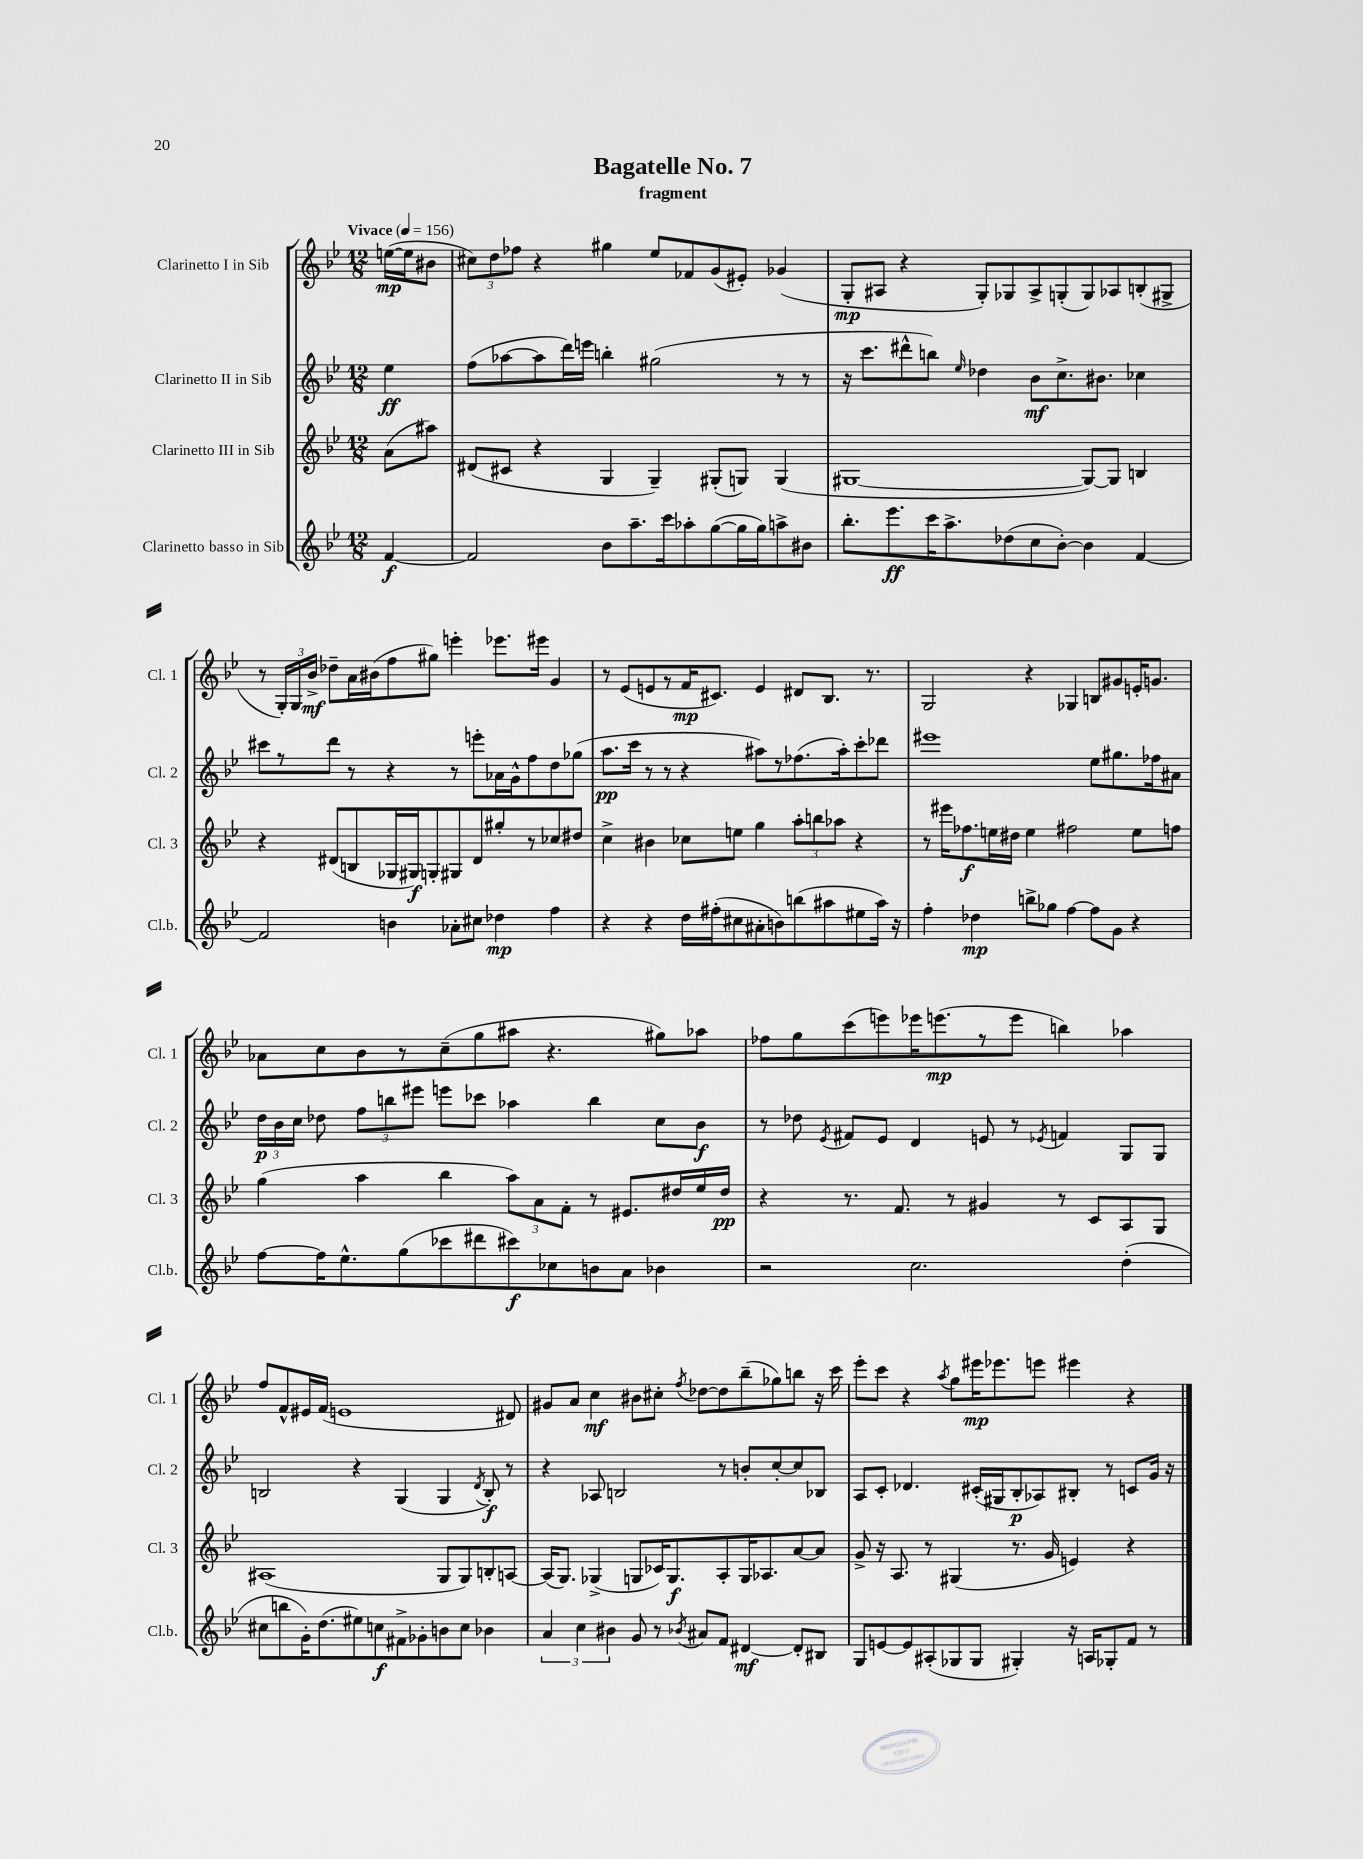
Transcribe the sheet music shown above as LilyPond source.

\header { title = "Bagatelle No. 7" subtitle = "fragment" }
<<
\new StaffGroup <<
\new Staff = "s0" \with { instrumentName = "Clarinetto I in Sib" shortInstrumentName = "Cl. 1" } {
    \clef treble \key bes \major \numericTimeSignature \time 12/8 \partial 4 \tempo "Vivace" 4 = 156
    \autoBeamOff e''16[~\mp( e''16 bis'8] |
    \tuplet 3/2 { cis''8[) d''8 fes''8] } r4 gis''4 ees''8[ fes'8 g'8( eis'8]-.) ges'4( |
    g8[-.\mp ais8] r4 g8[-.) ges8 ais8-> g8-.( g8) aes8 b8-.( gis8]-> |
    r8 \tuplet 3/2 { g16[-.) g16 bes'16]->\mf } des''8[-- a'16 bis'16( f''8 gis''8]) e'''4-. ees'''8.[ eis'''16] g'4 |
    r8 ees'8[( e'8 r8 f'16\mp cis'8.]) e'4 dis'8[ bes8.] r8. |
    g2 r4 ges4 b8[ gis'8 e'16-. g'8.] |
    aes'8[ c''8 bes'8 r8 c''8--( g''8 ais''8] r4. gis''8[) aes''8] |
    fes''8[ g''8 c'''8( e'''8) ees'''16 e'''8.\mp( r8 e'''8] b''4) aes''4 |
    f''8[ f'8-^ eis'16 f'16]( e'1 dis'8) |
    gis'8[ a'8] c''4\mf bis'8[ cis''8]-. \acciaccatura { f''8 } des''8[~ des''8 bes''8--( ges''8) b''8] r16 c'''16 |
    ees'''8[-. c'''8] r4 \acciaccatura { a''8 } g''8[ eis'''16\mp ees'''8. e'''8] eis'''4 r4 \bar "|." |
}
\new Staff = "s1" \with { instrumentName = "Clarinetto II in Sib" shortInstrumentName = "Cl. 2" } {
    \clef treble \key bes \major \numericTimeSignature \time 12/8 \partial 4
    \autoBeamOff ees''4\ff |
    f''8[( aes''8~ aes''8 d'''16) e'''16] b''4-. gis''2( r8 r8 |
    r16 c'''8.[ dis'''8-^ b''8]) \grace { ees''16 } des''4 bes'8[\mf c''8.-> bis'8.] ces''4 |
    cis'''8[ r8 d'''8] r8 r4 r8 e'''8[-. aes'16 g'16-^ f''8 d''8 ges''8]( |
    a''8.[\pp c'''16] r8 r8 r4 ais''8[) r8 fes''8.( ais''16-.) c'''8-. des'''8] |
    eis'''1 ees''8[ gis''8. fes''16 ais'8] |
    \tuplet 3/2 { d''16[\p bes'16 c''16] } des''8 \tuplet 3/2 { f''8[ b''8 eis'''8] } e'''8[ ces'''8] aes''4 b''4 c''8[ bes'8]\f |
    r8 des''8 \acciaccatura { ees'8 } fis'8[ ees'8] d'4 e'8 r8 \acciaccatura { ees'8 } f'4 g8[ g8] |
    b2 r4 g4( g4 \acciaccatura { d'8 } b8-.\f) r8 |
    r4 aes8 b2 r8 b'8[-. c''8~-. c''8 bes8] |
    a8[ c'8]-. des'4. cis'16[-.( gis16 bes8-.\p aes8) bis8]-. r8 c'8[ g'16] r16 \bar "|." |
}
\new Staff = "s2" \with { instrumentName = "Clarinetto III in Sib" shortInstrumentName = "Cl. 3" } {
    \clef treble \key bes \major \numericTimeSignature \time 12/8 \partial 4
    \autoBeamOff a'8[( ais''8]) |
    dis'8[( cis'8] r4 g4 g4--) gis8[-.( g8]) g4( |
    gis1~ gis8[~) gis8] b4 |
    r4 dis'8[( b8 ges16 gis16\f) g8-. gis8 dis'8 gis''8-. r8 ces''8 dis''8] |
    c''4-> bis'4 ces''8[ e''8] g''4 \tuplet 3/2 { a''8[-. b''8 aes''8] } r4 |
    r8 eis'''16[ fes''8.\f e''16 dis''16] e''4 fis''2 e''8[ f''8] |
    g''4( a''4 bes''4 \tuplet 3/2 { a''8[) a'8 f'8]-. } r8 eis'8.[ dis''16 ees''16 dis''16]\pp |
    r4 r8. f'8. r8 gis'4 r8 c'8[ a8 g8] |
    ais1( g8[ g8) b8-. a8]~ |
    a16[( g8.]) ges4->( g8[ ces'16) g8.\f a8-. g16 aes8. a'8~ a'8] |
    g'8-> r16 a8. r8 gis4( r8. g'16 e'4) r4 \bar "|." |
}
\new Staff = "s3" \with { instrumentName = "Clarinetto basso in Sib" shortInstrumentName = "Cl.b." } {
    \clef treble \key bes \major \numericTimeSignature \time 12/8 \partial 4
    \autoBeamOff f'4~\f |
    f'2 bes'8[ a''8.-- c'''16 aes''8-. g''8~( g''16 g''16) a''8-> bis'8] |
    bes''8.[-. ees'''8.\ff c'''16 a''8.-> des''8( c''8 bes'8]~-.) bes'4 f'4~ |
    f'2 b'4 aes'8[-. cis''8] des''4\mp f''4 |
    r4 r4 d''16[ fis''16-.( cis''8 ais'8-. b'8) b''8( ais''8 eis''8 ais''16]) r16 |
    f''4-. des''4\mp b''8[-> ges''8] f''4~ f''8[ g'8] r4 |
    f''8[~ f''16 ees''8.-^ g''8( ces'''8 dis'''8 cis'''8\f) ces''8 b'8 a'8] bes'4 |
    r2 c''2. d''4-.( |
    cis''8[ b''8 g'16-.) d''8.( eis''8) c''8\f fis'8-> ges'8-. b'8 c''8] bes'4 |
    \tuplet 3/2 { a'4 c''4 bis'4 } g'8 r8 \acciaccatura { bes'8 } ais'8[ f'8] dis'4~\mf dis'8[-. bis8] |
    g8[ e'8~ e'8 ais8-.( ges8 ges8] gis4-.) r16 a16[ ges8-. f'8] r8 \bar "|." |
}
>>
>>
\layout { \context { \Score \remove "Bar_number_engraver" } }
